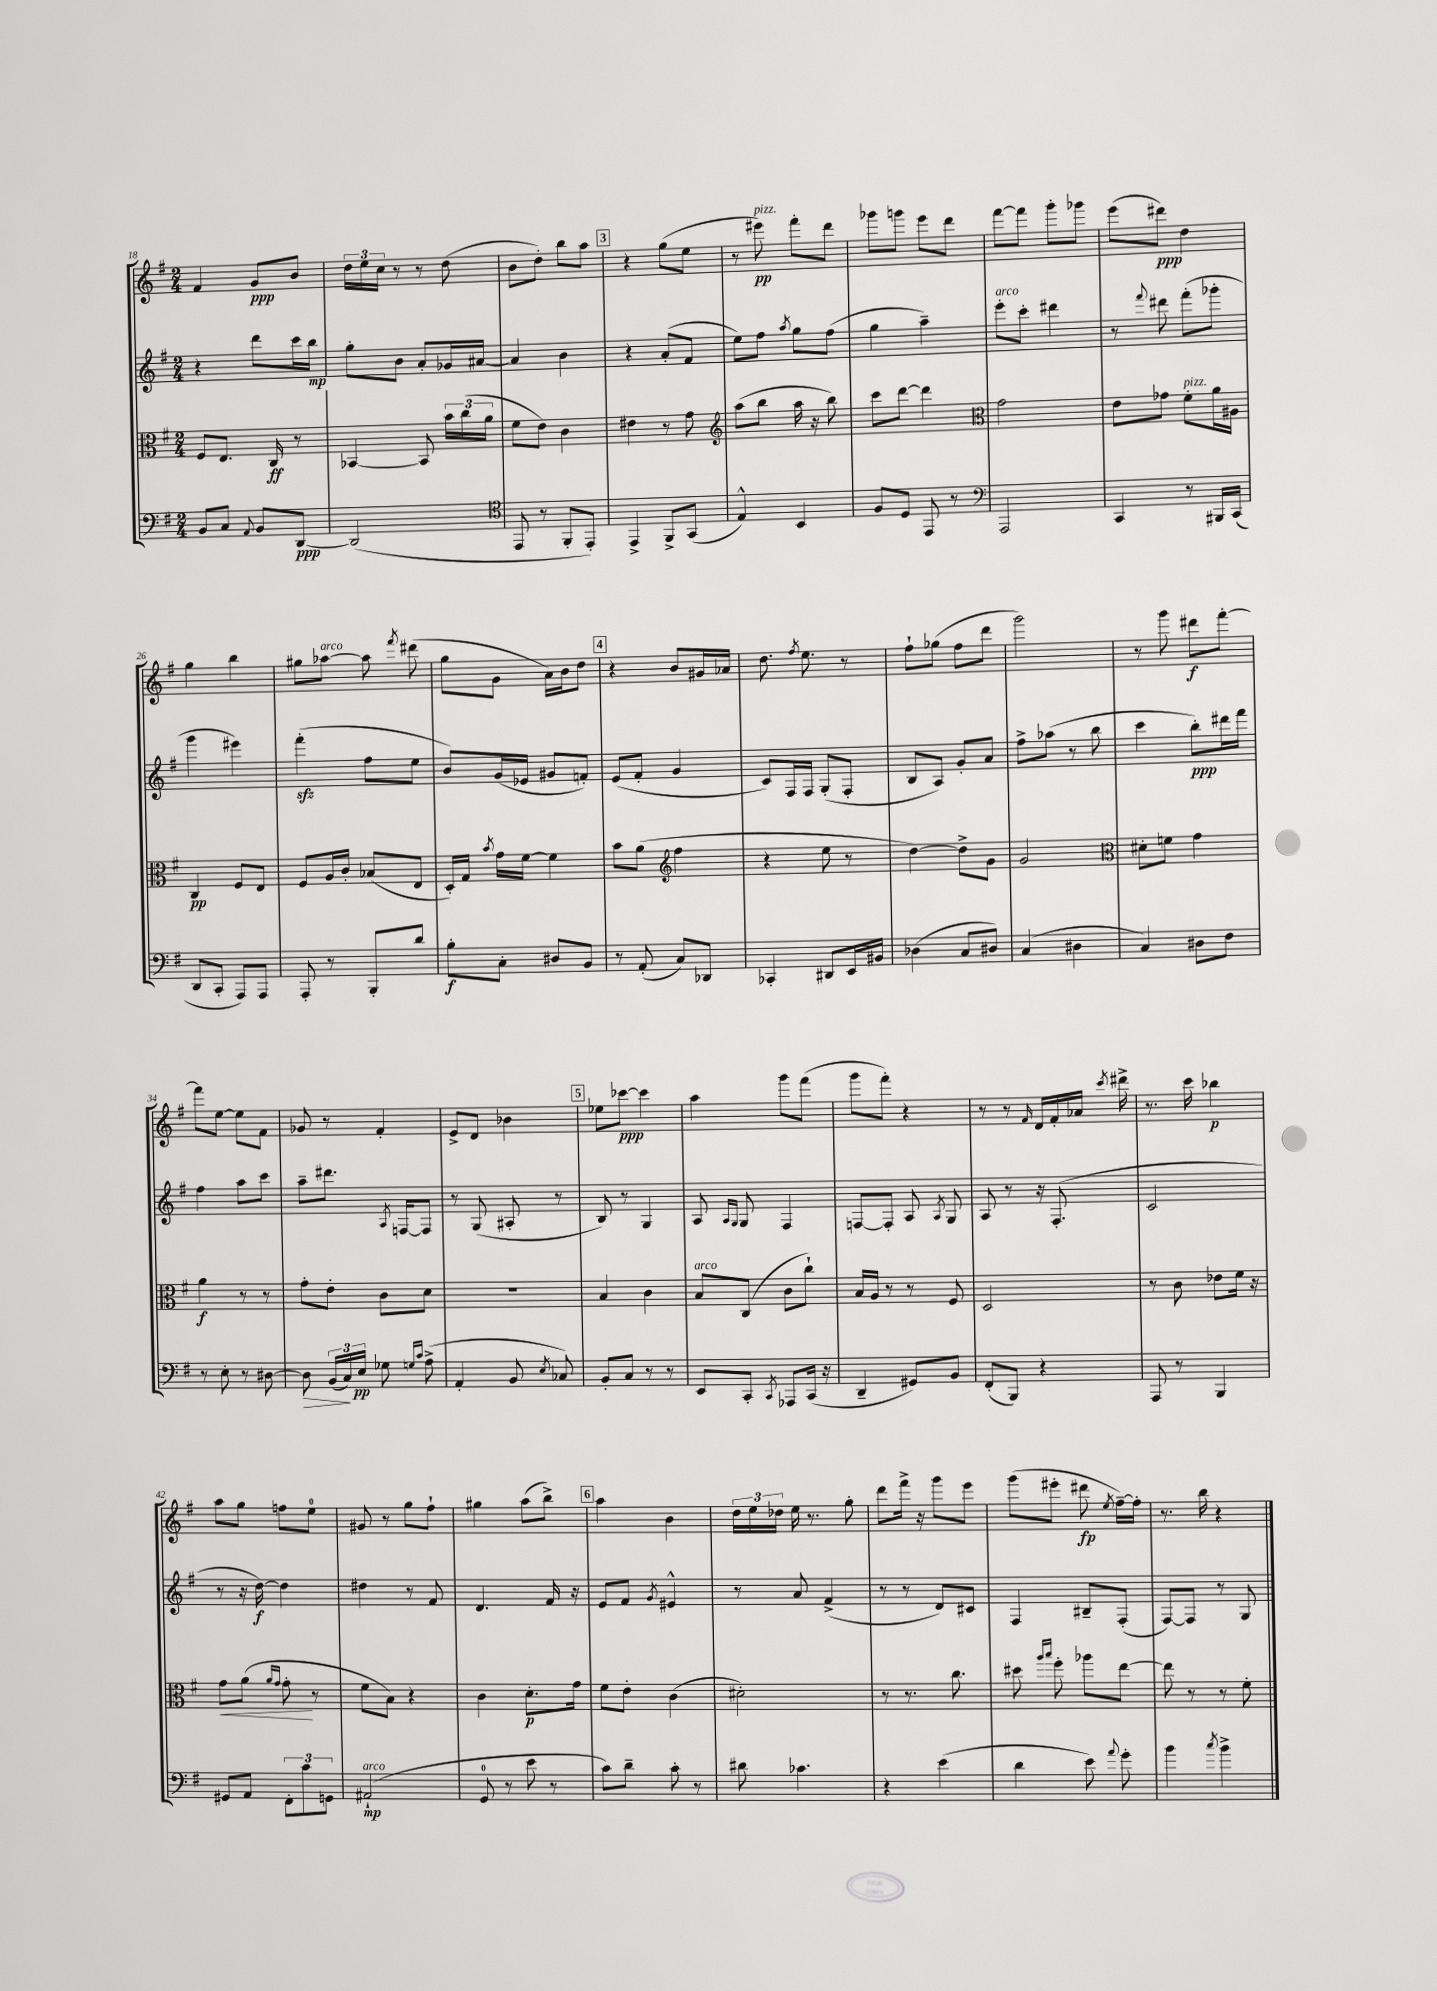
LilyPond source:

<<
\new StaffGroup <<
\new Staff = "s0" {
    \clef treble \key g \major \numericTimeSignature \time 2/4
    \autoBeamOff fis'4 g'8[\ppp b'8] |
    \tuplet 3/2 { d''16[ e''16 c''16] } r8 r8 d''8( |
    b'8[ d''8]-.) b''8[ a''8] |
    \mark \markup { \box "3" } r4 g''8[( e''8] |
    r8 eis'''8\pp^\markup { \italic "pizz." }) fis'''8[-. d'''8] |
    ges'''8[ g'''8] e'''8[ d'''8] |
    fis'''8[~ fis'''8] g'''8[-. ges'''8] |
    e'''8[( dis'''8]\ppp) d''4 |
    g''4 b''4 |
    gis''8[ aes''8]~^\markup { \italic "arco" } aes''8 \acciaccatura { fis'''8 } dis'''8( |
    g''8[ g'8] a'16[) b'16 d''8] |
    \mark \markup { \box "4" } r4 b'8[ gis'16 aes'16] |
    d''8. \acciaccatura { fis''8 } e''8. r8 |
    fis''8[-! ges''8]( fis''8[ d'''8] |
    g'''2) |
    r8 g'''8 dis'''8[\f fis'''8]~-. |
    fis'''8[ e''8]~ e''8[ fis'8] |
    ges'8 r8 fis'4-. |
    e'8[-> d'8] bes'4 |
    \mark \markup { \box "5" } ees''8[ ces'''8]~\ppp ces'''4 |
    a''4 g'''8[ fis'''8]( |
    g'''8[ fis'''8]-.) r4 |
    r8 r8 \grace { fis'16 } d'16[ fis'16-. aes'16] \acciaccatura { c'''8 } dis'''16-> |
    r8. c'''16 bes''4\p |
    a''8[ g''8] f''8[ e''8]-0 |
    gis'8 r8 g''8[ fis''8]-! |
    gis''4 a''8[( b''8]->) |
    \mark \markup { \box "6" } a''4 b'4 |
    \tuplet 3/2 { d''16[ e''16 des''16] } e''16 r8. g''8-. |
    d'''8[ fis'''16]-> r16 g'''8[ e'''8] |
    g'''8[( eis'''8]-. dis'''8\fp \acciaccatura { e''8 } fis''16[~--) fis''16]-. |
    r8. b''16 r4 \bar "|." |
}
\new Staff = "s1" {
    \clef treble \key g \major \numericTimeSignature \time 2/4
    \autoBeamOff r4 d'''8[ c'''16 b''16]\mp |
    g''8[-. b'8] a'8[-. ges'16 ais'16]~ |
    ais'4 b'4 |
    \mark \markup { \box "3" } r4 a'8[-.( fis'8] |
    e''8[) fis''8] \acciaccatura { a''8 } g''8[ fis''8]( |
    g''4 a''4--) |
    e'''8[-.^\markup { \italic "arco" } c'''8]-. dis'''4 |
    r8 \appoggiatura { fis'''8 } dis'''8 fis'''8[-.( ges'''8]-. |
    g'''4 eis'''4) |
    fis'''4-.\sfz( fis''8[ e''8] |
    b'8[) g'16( ees'16] gis'8[ f'8]-.) |
    \mark \markup { \box "4" } e'8[( fis'8]-. g'4 |
    c'8[) fis16 fis16] g8[-.( fis8]-. |
    b8[ a8]) g'8[-. a'8] |
    fis''8[-> aes''8]( r8 b''8 |
    c'''4 b''8[-.\ppp) dis'''16 fis'''16] |
    fis''4 a''8[ c'''8] |
    a''8[-- dis'''8.] \acciaccatura { a8 } f16[~ f8] |
    r8 g8( ais8-. r8 |
    \mark \markup { \box "5" } b8) r8 g4 |
    a8 \grace { a16[ g16] } g8 fis4 |
    f8[~ f8]-. a8 \acciaccatura { a8 } g8 |
    a8 r8 r16 fis8.-.( |
    c'2 |
    r8 r16 d''16~\f) d''4 |
    dis''4 r8 fis'8 |
    d'4. fis'16 r16 |
    \mark \markup { \box "6" } e'8[ fis'8] \acciaccatura { g'8 } eis'4-^ |
    r8 a'8 fis'4->( |
    r8 r8 d'8[) cis'8] |
    fis4 bis8[-- fis8]-.( |
    fis8[~) fis8] r8 g8 \bar "|." |
}
\new Staff = "s2" {
    \clef alto \key g \major \numericTimeSignature \time 2/4
    \autoBeamOff fis8[ e8.] c16\ff r8 |
    bes,4~ bes,8 \tuplet 3/2 { b'16[ c''16( a'16] } |
    fis'8[ e'8]) c'4 |
    \mark \markup { \box "3" } eis'4 r8 g'8 |
    \clef treble a''8[( b''8] a''16 r16 b''8) |
    c'''8[ d'''8]~ d'''4 |
    \clef alto g'2 |
    e'8[ ges'8] fis'8[-.^\markup { \italic "pizz." } a'16 ais16] |
    c4\pp fis8[ e8] |
    fis8[ a16 c'16]-. bes8[( e8] |
    d16[-.) g16] \acciaccatura { b'8 } g'16[ fis'16]~ fis'4 |
    \mark \markup { \box "4" } b'8[ a'8]( \clef treble fis''4 |
    r4 e''8 r8 |
    d''4~) d''8[-> g'8] |
    g'2 |
    \clef alto dis'8[-. f'8] g'4 |
    a'4\f r8 r8 |
    g'8[-. e'8]-. c'8[ d'8] |
    R2 |
    \mark \markup { \box "5" } b4 c'4 |
    b8[^\markup { \italic "arco" } c8]( c'8[ c''8]-!) |
    b16[ a16] r8 r8 fis8 |
    d2 |
    r8 c'8 ees'8[ fis'16] r16 |
    g'8[\< a'8]( \grace { a'16[ g'16] } g'8-.\! r8 |
    fis'8[ b8]) r4 |
    c'4 d'8.[-.\p g'16] |
    \mark \markup { \box "6" } fis'8[ e'8]-. c'4( |
    dis'2-.) |
    r8 r8. c''8. |
    dis''8 \grace { a''16[ b''16] } fis''8-. aes''8[ e''8]~ |
    e''8 r8 r8 fis'8-. \bar "|." |
}
\new Staff = "s3" {
    \clef bass \key g \major \numericTimeSignature \time 2/4
    \autoBeamOff b,8[ c8] \appoggiatura { a,8 } b,8[ d,8]~\ppp |
    d,2( |
    \clef tenor e,8 r8 fis,8[-. e,8]-.) |
    \mark \markup { \box "3" } e,4-> fis,8[-> g,8]( |
    e4-^) b,4 |
    fis8[ d8] e,8 r8 |
    \clef bass a,,2 |
    c,4 r8 bis,,16[ c,16]( |
    d,8[ c,8]-. a,,8[) a,,8] |
    a,,8-. r8 b,,8[-. d'8] |
    b8[-.\f c8]-. dis8[ b,8] |
    \mark \markup { \box "4" } r8 a,8-.( c8[) des,8] |
    ces,4-. dis,8[ e,16 bis,16] |
    des4( c8[ dis8]) |
    c4( dis4 |
    c4) dis8[ fis8] |
    r8 e8-. r8 dis8~ |
    dis8\> \tuplet 3/2 { b,16[( c16\!) e16]\pp } ges8 \grace { g16[ c'16] } a8->( |
    a,4-. b,8 \acciaccatura { e8 } ces8) |
    \mark \markup { \box "5" } b,8[-. c8] r8 r8 |
    e,8[ c,8]-. \acciaccatura { c,8 } aes,,8[ c,16]( r16 |
    d,4-- gis,8[) b,8] |
    fis,8[-.( b,,8]) r4 |
    a,,8 r8 b,,4 |
    gis,8[ a,8] \tuplet 3/2 { fis,8[-. c'8 g,8] } |
    ais,2-!\mp^\markup { \italic "arco" }( |
    g,8-0 r8 e'8 r8 |
    \mark \markup { \box "6" } c'8[) d'8]-- c'8-. r8 |
    dis'8 ces'4. |
    r4 e'4( |
    d'4 e'8) \appoggiatura { a'8 } g'8-. |
    b'4 \acciaccatura { c''8 } b'4-> \bar "|." |
}
>>
>>
\layout { \context { \Score currentBarNumber = #18 } }
